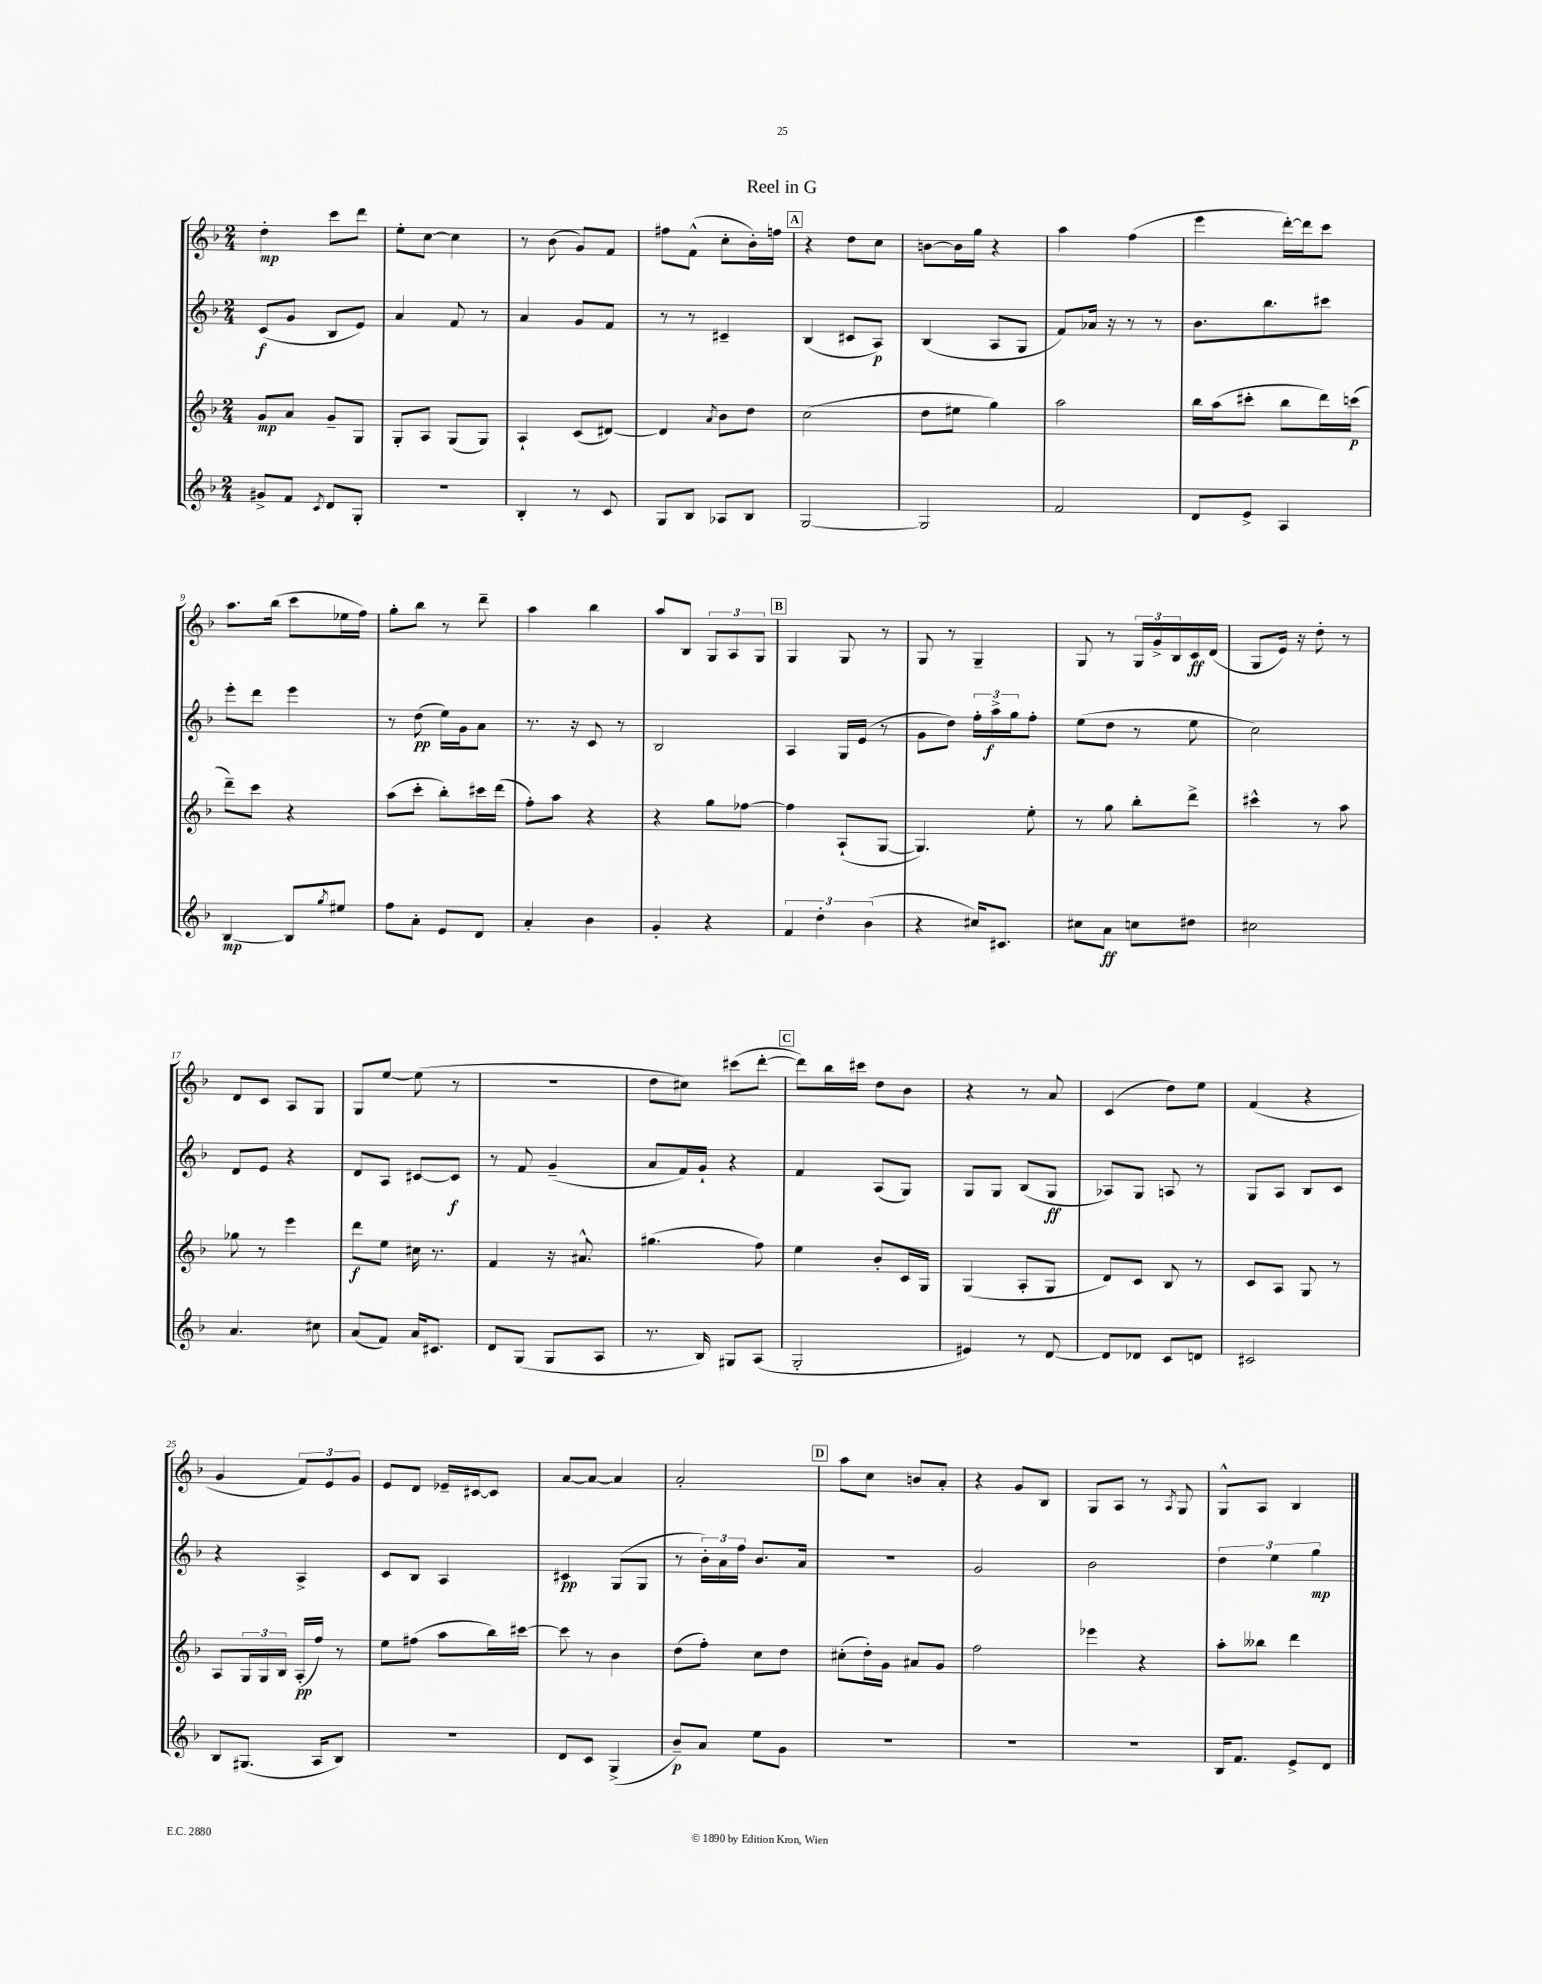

**kern	**kern	**kern	**kern
*staff4	*staff3	*staff2	*staff1
*clefG2	*clefG2	*clefG2	*clefG2
*k[b-]	*k[b-]	*k[b-]	*k[b-]
*M2/4	*M2/4	*M2/4	*M2/4
8g#^	8g	(8c	4dd'
8f	8a	8g	.
8qc	.	.	.
8d	8g~	8B-	8ccc
8G'	8G	8e)	8ddd
=	=	=	=
2r	8G'	4a	8ee'
.	8A	.	[8cc
.	(8G	8f	4cc]
.	8G)	8r	.
=	=	=	=
4B-'	4A`	4a	8r
.	.	.	(8b-
8r	(8c	8g	8g)
8c	[8d#)	8f	8f
=	=	=	=
8G	4d#]	8r	8ff#
8B-	.	8r	(8f^^
.	8qa	.	.
8A-	8b-	4c#~	8cc'
8B-	8dd	.	16b-')
.	.	.	16ff
=	=	=	=
[2G	(2cc	(4B-	4r
.	.	8c#	8dd
.	.	8A)	8cc
=	=	=	=
2G]	8dd	(4B-	[8b
.	8ee#	.	16b]
.	.	.	16gg
.	4gg)	8A	4r
.	.	8G	.
=	=	=	=
2f	2aa	8f)	4aa
.	.	16a-	.
.	.	16r	.
.	.	8r	(4ff
.	.	8r	.
=	=	=	=
8d	16bb-	8.b-	4eee
.	(16aa	.	.
8e^	8ccc#'	.	.
.	.	8.bb-	.
4A	8bb-	.	[16ddd')
.	.	.	16ddd]
.	16ddd)	8ccc#	8ccc
.	(16ccc	.	.
=	=	=	=
[4B-	8ddd~)	8eee'	8.aa
.	8ccc	8ddd	.
.	.	.	(16bb-
8B-]	4r	4eee	8ccc
8qgg	.	.	.
8ee#	.	.	16ee-
.	.	.	16ff)
=	=	=	=
8ff	(8aa	8r	8gg'
8a'	8ccc'	(8dd	8bb-
8e	8bb-')	16ee)	8r
.	.	16g	.
8d	16ccc#	8a	8ddd~
.	(16ddd	.	.
=	=	=	=
4a'	8ff')	8.r	4aa
.	8aa	.	.
.	.	16r	.
4b-	4r	8c	4bb-
.	.	8r	.
=	=	=	=
4g'	4r	2B-	8aa
.	.	.	8B-
4r	8gg	.	12G
.	.	.	12A
.	[8ff-	.	.
.	.	.	12G
=	=	=	=
6f	4ff-]	4A	4G
6dd'	.	.	.
.	(8A`	16G	8G
.	.	(16e	.
(6b-	.	.	.
.	[8G	8r	8r
=	=	=	=
4r	4.G])	8g	8G
.	.	8dd)	8r
16cc#)	.	24ff'	4G~
.	.	24aa^	.
8.c#	.	.	.
.	.	24gg	.
.	8ee'	8ff'	.
=	=	=	=
8cc#	8r	(8ee	8G
8a	8gg	8dd	8r
8cc	8bb-'	8r	24G
.	.	.	24g^
.	.	.	24B-
8dd#	8ddd^	8ee	16c
.	.	.	(16d
=	=	=	=
2cc#	4ccc#^^	2cc)	8G
.	.	.	16e)
.	.	.	16r
.	8r	.	8dd'
.	8aa	.	8r
=	=	=	=
4.a	8gg-	8d	8d
.	8r	8e	8c
.	4eee	4r	8A
8cc#	.	.	8G
=	=	=	=
(8a	8ddd	8d	8G
8f)	8ee	8A	[8ee
16a	16cc#	[8c#	(8ee]
8.c#	8.r	.	.
.	.	8c#]	8r
=	=	=	=
8d	4f	8r	2r
(8G	.	8f	.
8G	16r	(4g~	.
.	8.a#^^	.	.
8A	.	.	.
=	=	=	=
8.r	(4.gg#	8a	8dd
.	.	16f)	8cc#)
16B-)	.	16g`	.
8G#	.	4r	(8ccc#
(8A	8ff)	.	[8ddd'
=	=	=	=
2G'	4ee	4f	8ddd])
.	.	.	16bb-
.	.	.	16ccc#
.	8b-'	(8A	8dd
.	16c	8G)	8b-
.	16G	.	.
=	=	=	=
4e#)	(4G	8G	4r
.	.	8G	.
8r	8A'	(8B-	8r
[8d	8G	8G	8a
=	=	=	=
8d]	8d)	8A-)	(4c
8d-	8c	8G	.
8c	8B-	8A	8dd)
8d	8r	8r	8ee
=	=	=	=
2c#	8c	8G	(4f
.	8A	8A	.
.	8G	8B-	4r
.	8r	8c	.
=	=	=	=
8B-	8A	4r	4g
(8.G#	24G	.	.
.	24G	.	.
.	24B-	.	.
.	(16A'	4A^	12f)
16A	16ff)	.	.
.	.	.	12e
8B-)	8r	.	.
.	.	.	12g
=	=	=	=
2r	8ee	8c	8e
.	(8ff#	8B-	8d
.	8aa	4A	16e-~
.	.	.	[16c#
.	16bb-)	.	8c#]
.	[16ccc#	.	.
=	=	=	=
8d	8ccc#]	4c#	[8a
8c	8r	.	8a_
(4G^	4b-	(8G	4a]
.	.	8G	.
=	=	=	=
8b-~)	(8dd	8r	2a'
8a	8ff')	24b-')	.
.	.	24a	.
.	.	24ff	.
8ee	8cc	8.b-	.
8g	8dd	.	.
.	.	16a	.
=	=	=	=
2r	(8cc#'	2r	8aa
.	16dd')	.	8cc
.	16g	.	.
.	8a#	.	8b
.	8g	.	8a'
=	=	=	=
2r	2ff	2g	4r
.	.	.	8g
.	.	.	8B-
=	=	=	=
2r	4eee-	2b-	8G
.	.	.	8A
.	4r	.	8r
.	.	.	8qA
.	.	.	8G
=	=	=	=
16B-	8aa'	6dd	8G^^
8.f	.	.	.
.	8bb--	.	8A
.	.	6ee	.
8e^	4ddd	.	4B-
.	.	6gg	.
8d	.	.	.
==	==	==	==
*-	*-	*-	*-
